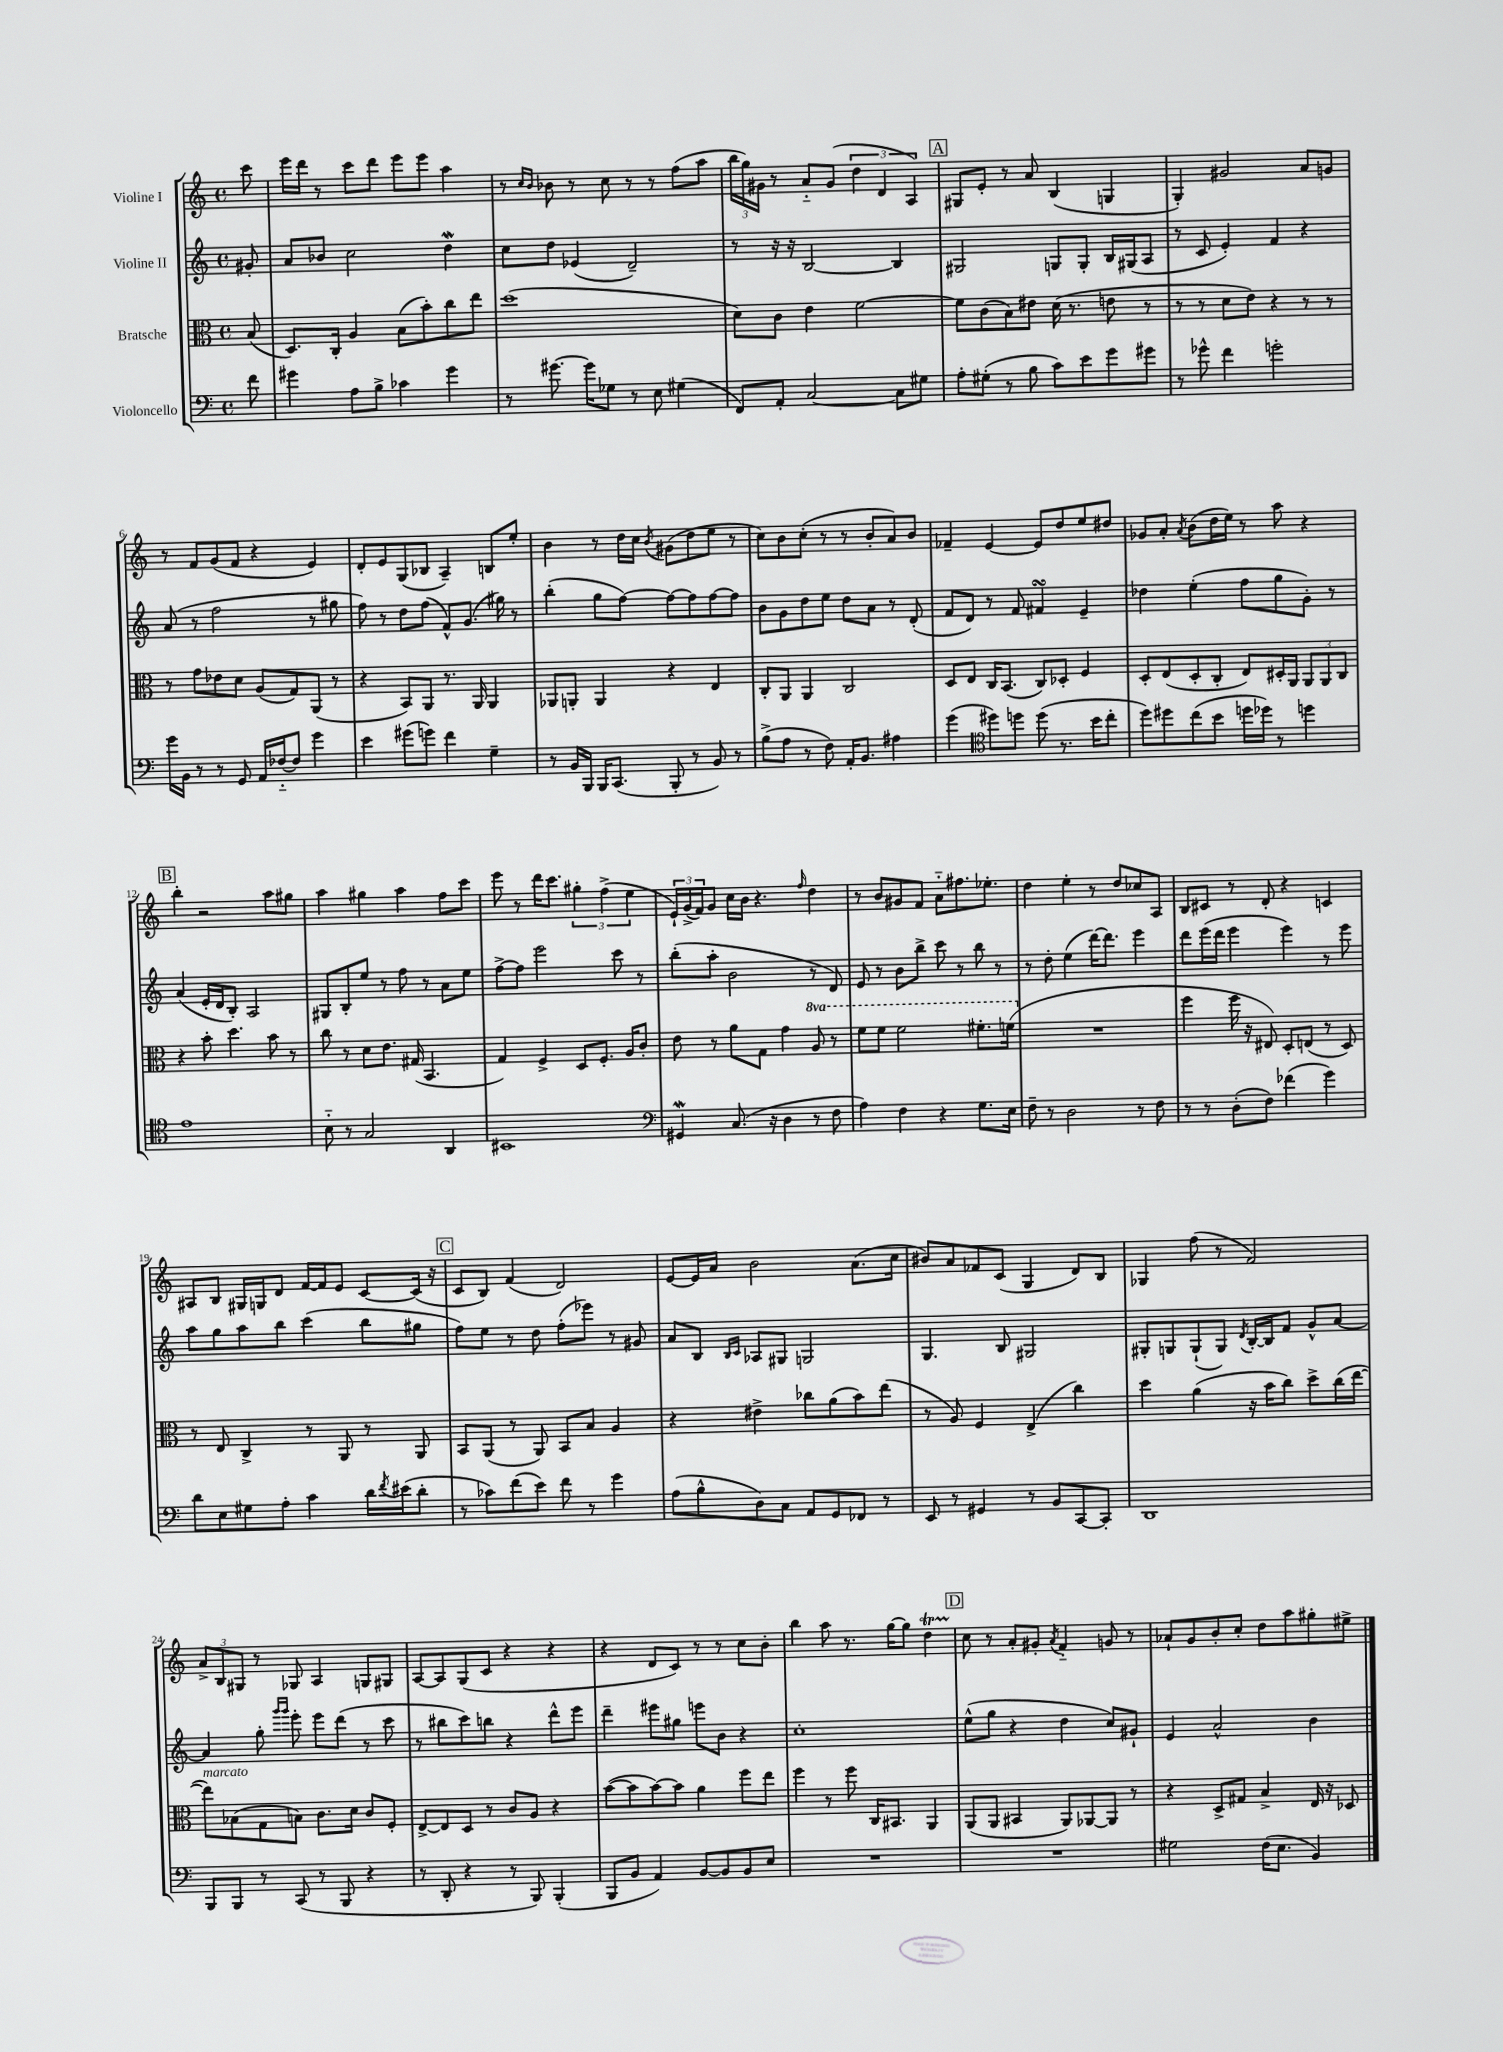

**kern	**kern	**kern	**kern
*staff4	*staff3	*staff2	*staff1
*clefF4	*clefC3	*clefG2	*clefG2
*k[]	*k[]	*k[]	*k[]
*M4/4	*M4/4	*M4/4	*M4/4
*met(c)	*met(c)	*met(c)	*met(c)
8f\	(8B/	8g#'/	8ccc\
=	=	=	=
4g#\	8.D/L)	8a/L	16eee\LL
.	.	.	16ddd\JJ
.	.	8b-/J	8r
.	16C'/Jk	.	.
8A\L	4A/	2cc\	8ccc\L
8B^\J	.	.	8ddd\J
4c-\	(8B\L	.	8eee\L
.	8b'\)	.	8eee\J
4g#\	8cc\	4dd\	4aa\
.	8ee\J	.	.
=	=	=	=
8r	(1dd	8cc\L	8r
.	.	.	16qqcc/LL
.	.	.	16qqb/JJ
[8.g#\	.	8dd\J	8b-\
.	.	(4e-/	8r
16g#\]LK	.	.	.
8G-\J	.	.	8cc\
8r	.	2d~/)	8r
8E\	.	.	8r
(4G#\	.	.	(8ff\L
.	.	.	8aa\J
=	=	=	=
8FF/L)	8d\L)	8r	24bb\LL
.	.	.	24gg\)
.	.	.	24g#\JJ
8AA'/J	8c\J	16r	8r
.	.	16r	.
[2C/	4e\	[2B/	8a'~/L
.	.	.	(8g#/J
.	[2f\	.	6dd\
.	.	.	6d/
8C\]L	.	4B/]	.
.	.	.	6A/)
8G#\J	.	.	.
=	=	=	=
8A'\L	8f\]L	2G#/	8G#/L
(8G#'\J	(8c\	.	8e'/J
8r	8B\)	.	8r
8B\	8e#\J	.	8a/
8c\L)	(16d\	8G/L	(4B/
.	8.r	.	.
8e\	.	8G'/J	.
8g\	8e\	16B/LL	4G/
.	.	(16G#/J	.
8g#\J	8r	8A/J	.
=	=	=	=
8r	8r	8r	4G'/)
8g-^^\	8r	8c/	.
4f\	8d\L	4e'/)	2g#/
.	8e\J)	.	.
2g'\	4r	4f/	.
.	8r	4r	8a/L
.	8r	.	8g/J
=	=	=	=
16g\LL	8r	(8a/	8r
16BB\JJ	.	.	.
8r	8g\L	8r	8f/L
8r	8e-\	2ff\	(8g/
8GG/	8d\J	.	8f/J
16AA/LL	(8A/L	.	4r
[16F-'~/J	.	.	.
8F-/]J	8G/)	.	.
4g\	(8AA/J	8r	4e/)
.	8r	8gg#\	.
=	=	=	=
4e\	4r	8ff\)	8d'/L
.	.	8r	8e/
(8g#\L	8BB/L)	8dd\L	(8G/
8g\J)	8AA/J	(8ff\J	8B-/J
4f\	8.r	8f^^/L)	4A~/)
.	.	(8.g/J	.
.	16AA/	.	.
4G~\	4AA/	.	8B/L
.	.	16gg#\)	.
.	.	8r	8ee'/J
=	=	=	=
8r	8AA-/L	(4bb'\	4b\
16BB/LL	8AA'/J	.	.
16BBB/JJ	.	.	.
16BBB/LK	4AA/	8gg\L	8r
(8.CC/J	.	.	.
.	.	[8ff\J)	16dd\LL
.	.	.	16cc\JJ
.	.	.	8qb/
8BBB'/	4r	8ff\_L	(8g#\L
8r	.	8ff\]	8dd\
8BB/)	4E/	[8ff\	8ee\J
8r	.	8ff\]J	8r
=	=	=	=
(8B^\L	8C'/L	8b\L	8cc\L)
8A\J	8AA/J	8g\	8b\
8r	4AA/	8dd\	(8cc'\J
8F\)	.	8ee\J	8r
16AA'/LK	2C/	8dd\L	8r
8.BB/J	.	.	.
.	.	8a\J	8b'/L
4A#\	.	8r	8a/)
.	.	(8d'/	8b/J
=	=	=	=
(4g\	8D/L	8f/L	4f-~/
.	8E/J	8d/J)	.
*clefC4	*	*	*
8dd#\L)	16C/LK	8r	[4e/
.	(8.BB/J	.	.
8dd\J	.	8f/	.
(8dd\	8C/L)	4f#/	8e/]L
8.r	8D-'/J	.	8dd/
.	4F/	4e~/	8ee/
16b\LK	.	.	.
8cc'\J	.	.	8dd#/J
=	=	=	=
8dd\L)	8D'/L	4dd-\	8g-/L
8dd#\	(8E/	.	8a'/J
.	.	.	8qa/
(8cc\	8D'/	(4ee'\	(8b\L
8b\J	8C'/J	.	16dd\L
.	.	.	16ee\JJ)
16dd\LL	8E/L)	8ff\L	8r
16dd-\JJ)	.	.	.
8r	16D#'/L	8gg\	8aa\
.	16AA/JJ	.	.
4dd\	12AA/L	8g'\J)	4r
.	12AA/	.	.
.	.	8r	.
.	12C/J	.	.
=	=	=	=
1e	4r	(4a/	4bb'\
.	8b'\	16e'/LL	2r
.	.	16d/J	.
.	4.dd\	8B'/J)	.
.	.	2A/	.
.	8b\	.	8aa\L
.	8r	.	8gg#\J
=	=	=	=
8B'~\	8cc\	8G#/L	4aa\
8r	8r	8B'/	.
2G/	8d\L	8ee/J	4gg#\
.	8.e\J	8r	.
.	.	8ff\	4aa\
.	(16G#/	.	.
.	4.BB/	8r	.
4AA/	.	8a\L	8ff\L
.	.	8ee\J	8ccc\J
=	=	=	=
1BB#	4G/)	[8ff^\L	8eee\
.	.	8ff\]J	8r
.	4F^/	2eee\	16ddd\LK
.	.	.	8.ccc\J
.	8D/L	.	6gg#'\
.	8.F'/J	.	.
.	.	.	(6ff^\
.	.	8ccc\	.
.	16A/LK	.	.
.	.	.	6ee\
.	8c'/J	8r	.
=	=	=	=
*clefF4	*	*	*
4GG#/	8e\	(8bb'\L	24e`/LL)
.	.	.	(24g^/
.	.	.	24f/J)
.	8r	8aa'\J	8g/J
(8.C/	8a\L	2b\	16cc\LL
.	.	.	16b\JJ
.	8G\J	.	4.r
16r	.	.	.
4D\	4g\	.	.
.	.	.	16qqff/
8r	8a/	8r	4dd\
8F\	8r	8d/)	.
=	=	=	=
4A\)	8ff\L	8e/	8r
.	8ff\J	8r	8b/L
4F\	2ff\	8b\L	8g#/
.	.	8bb^\J	8f/J
4r	.	8ccc\	8a'~\L
.	.	8r	8.ff#\
8.G\L	8.ff#'\L	8bb\	.
.	.	.	8.ee-'\J
.	.	8r	.
16E\Jk	(16ff\Jk	.	.
=	=	=	=
8F~\	1r	8r	4dd\
8r	.	8dd'\	.
2D\	.	(4ee\	4ee'\
.	.	[16ddd\LK)	8r
.	.	8.ddd\]J	.
.	.	.	8dd/L
8r	.	4eee\	8cc-/
8F\	.	.	8A/J
=	=	=	=
8r	4ff\	8ddd\L	8B/L
8r	.	(16eee\L	8c#/J
.	.	16ddd\JJ	.
(8D'\L	16ff\	4eee\	8r
.	16r	.	.
8F\J)	8E#/)	.	8d'/
(4f-\	8D'/L	4eee\)	4r
.	(8E/J	.	.
4g\)	8r	8r	4c/
.	8D/)	8eee\	.
=	=	=	=
8d\L	8r	8aa\L	8A#/L
8E\	8E/	8gg\	8B/J
8G#\	4C^/	8aa\	16G#/LL
.	.	.	16G/J
8A'\J	.	8bb\J	8d/J
4c\	8r	(4ccc\	[16f/LL
.	.	.	16f/]J
.	8AA/	.	8e/J
16d\LL	8r	8bb\L	[8c/L
8qf/	.	.	.
(16e#\J	.	.	.
8d'\J	8AA/	8gg#\J	(16c/]Jk
.	.	.	16r
=	=	=	=
8r	8BB/L	8ff\L)	8c/L
8c-\L)	(8AA/J	8ee\J	8B/J)
(8f\	8r	8r	(4f/
8e\J)	8AA/)	8dd\	.
8f\	8BB/L	(8ff'\L	2d/)
8r	8B/J	8eee-\J)	.
4g\	4A/	8r	.
.	.	8g#/	.
=	=	=	=
(8A\L	4r	8a/L	[8e/L
8B^^\	.	8B/J	16e/]L
.	.	.	16a/JJ
.	.	16qqB/LL	.
.	.	16qqc/JJ	.
8D\)	4e#^\	8A-/L	2b\
8C\J	.	8G#/J	.
8AA/L	8cc-\L	2G/	.
8GG/	(8a\	.	.
8FF-/J	8b\)	.	(8.a\L
8r	(8ee\J	.	.
.	.	.	16cc\Jk
=	=	=	=
8EE/	8r	4.G/	8b#/L)
8r	8A/)	.	8a/
4GG#/	4F/	.	8f-/
.	.	8B/	(8c/J
8r	(4E^/	2G#/	4G/
8BB/L	.	.	.
[8CC/	4cc\)	.	8d/L)
8CC'/]J	.	.	8B/J
=	=	=	=
1DD	4dd\	8G#'/L	4G-/
.	.	8G/	.
.	(4a\	(8G`/	(8ff\
.	.	8G/J)	8r
.	.	8qd/	.
.	16r	[16B'/LL	2f/)
.	16b\LK	16B/]J	.
.	8cc\J)	8f/J	.
.	8dd^\L	8g^^/L	.
.	(16cc\L	[8a/J	.
.	[16ee\JJ	.	.
=	=	=	=
8BBB/L	8ee\]L)	4a/]	12a^/L
.	.	.	12B/
8BBB/J	(8B-\	.	.
.	.	.	12G#/J
8r	8G\	8gg'\	8r
.	.	16qqggg/LL	.
.	.	16qqggg/JJ	.
(8CC/	8B\J)	8eee'\	8G-/
8r	8.c\L	8eee\L	4A/
8BBB/	.	(8ddd\J	.
.	16d\Jk	.	.
4r	8c/L	8r	8G/L
.	8F'/J	8ccc\	8G#/J
=	=	=	=
8r	[8E^/L	8r	[8A/L
8DD'/	8E/]	8bb#\L	8A/]
4r	8D/J	8ccc\)	(8G/
.	8r	8bb\J	8c/J
8r	8c/L	4r	4r
8BBB/)	8A/J	.	.
(4BBB'/	4r	8ddd^^\L	4r
.	.	8eee\J	.
=	=	=	=
8BBB/L	([8b\L	4ddd~\	4r
8BB/J	8b\]	.	.
4AA/)	[8b\)	8eee#\L	8d/L
.	8b\]J	8gg#\J	8c/J)
[8BB/L	4a\	8eee\L	8r
8BB/]	.	8b\J	8r
8BB/	8ff\L	4r	8cc\L
8E/J	8ee\J	.	8b'\J
=	=	=	=
1r	4ff\	1cc'	4bb\
.	8r	.	8aa\
.	8ff\	.	8.r
.	16C/LK	.	.
.	8.BB#/J	.	[16gg\LK
.	.	.	8gg\]J
.	4AA/	.	4dd\
=	=	=	=
1r	(8AA/L	(8ee^^\L	8cc\
.	8AA/J	8gg\J	8r
.	4BB#/	4r	8a'/L
.	.	.	8g#'/J
.	.	.	8qa/
.	8AA/L)	4dd\	4f'~/
.	[8AA-/	.	.
.	8AA-/]J	8cc/L)	8g/
.	8r	8g#`/J	8r
=	=	=	=
2G#\	4r	4e/	8a-`/L
.	.	.	8g/
.	8D^/L	2a^^/	8b'/
.	8G#/J	.	8cc'/J
(16F\LK	4B^/	.	8dd\L
8.E\J	.	.	.
.	.	.	8aa\
4BB/)	16E/	4b\	8gg#'\
.	16r	.	.
.	8D-/	.	8ee#^\J
==	==	==	==
*-	*-	*-	*-
